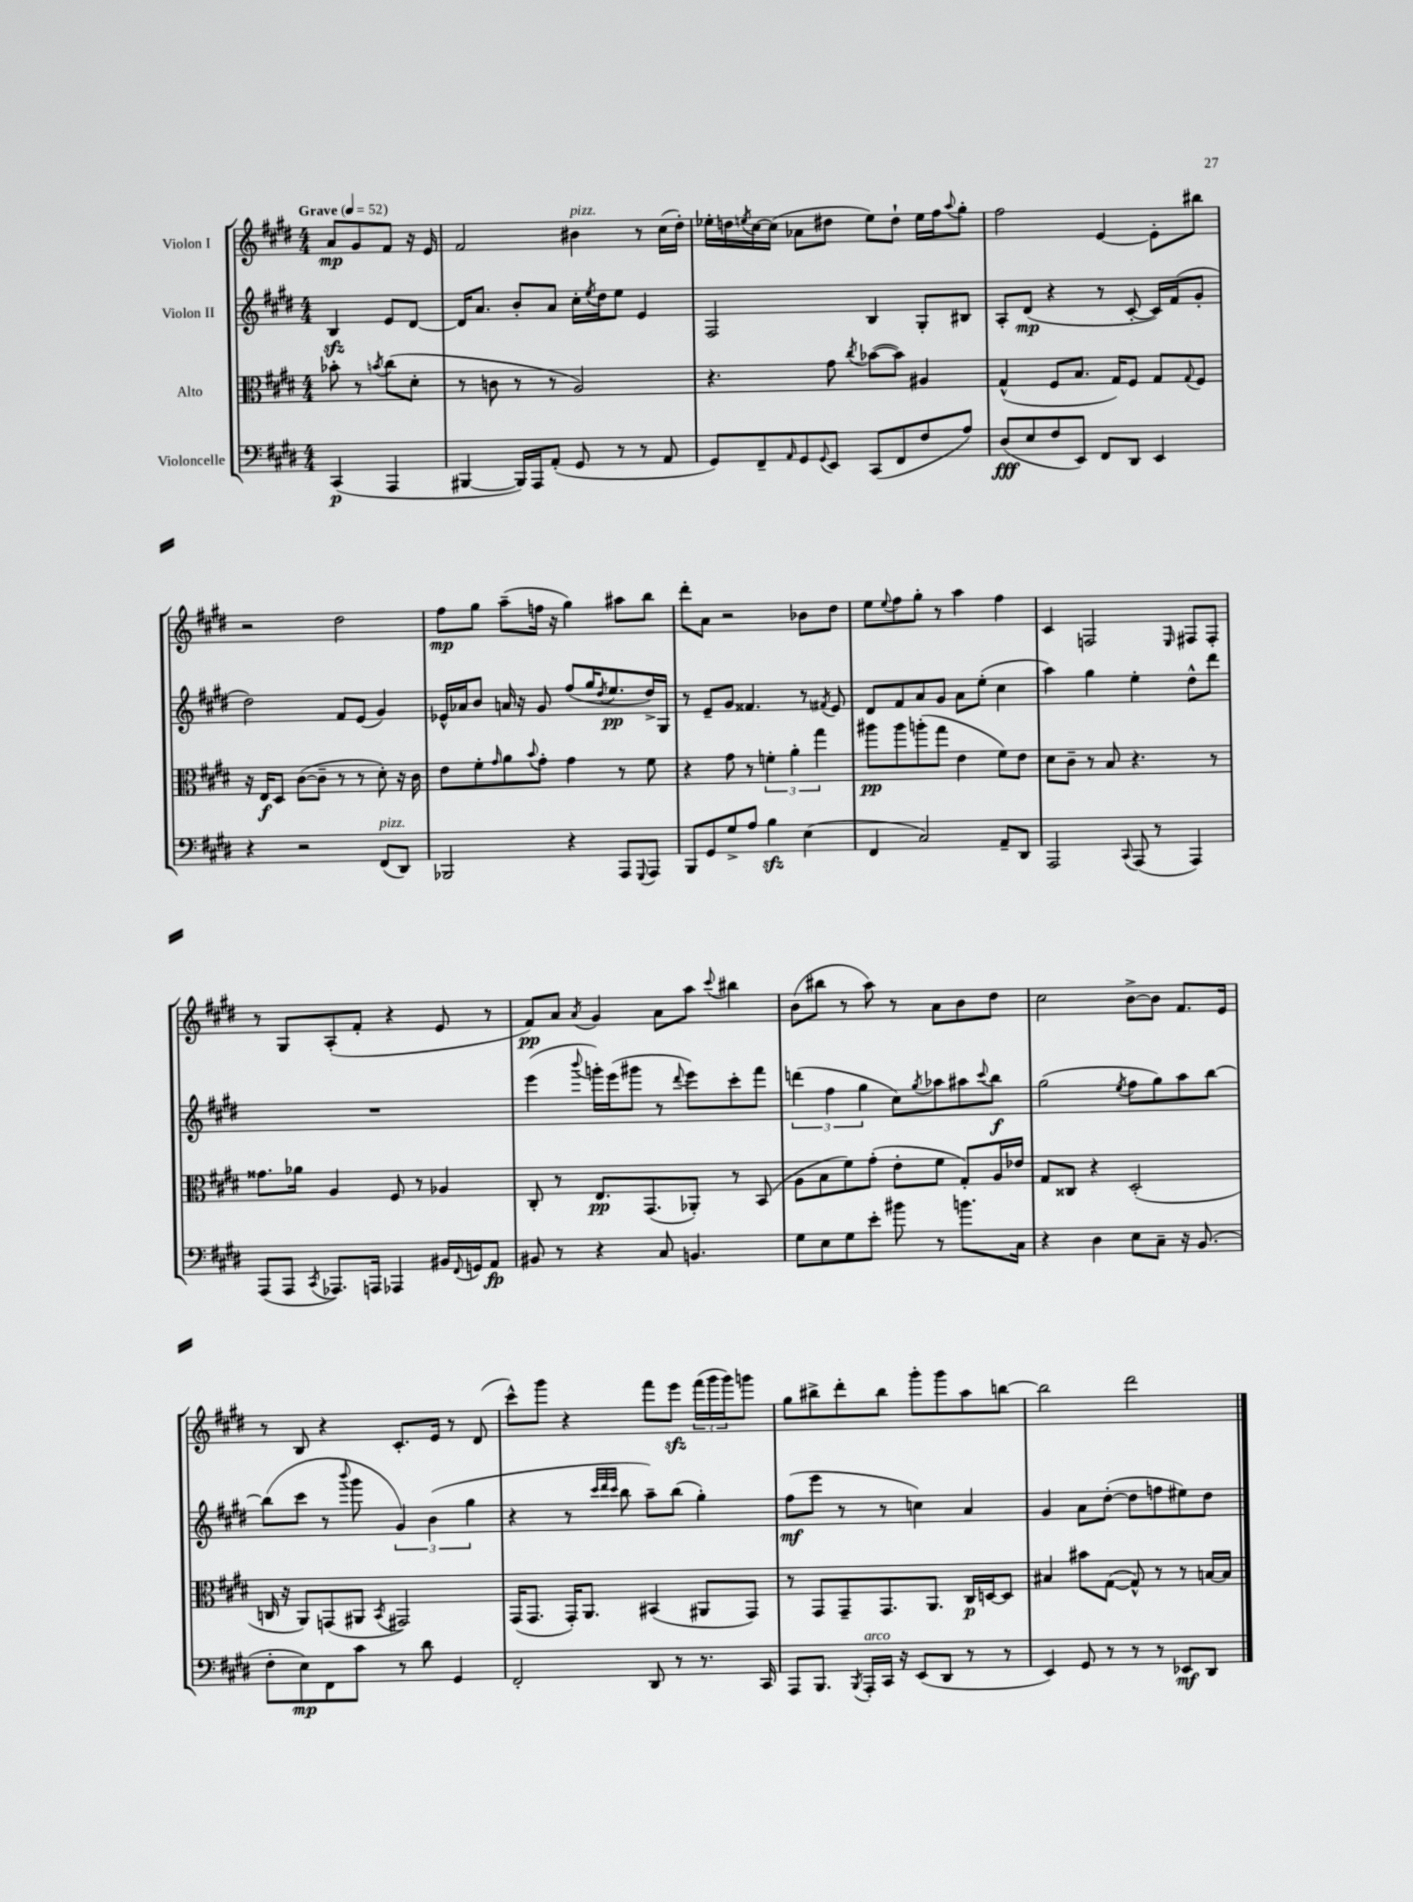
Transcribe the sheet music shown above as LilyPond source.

<<
\new StaffGroup <<
\new Staff = "s0" \with { instrumentName = "Violon I" } {
    \clef treble \key e \major \numericTimeSignature \time 4/4 \partial 2 \tempo "Grave" 4 = 52
    a'8\mp gis'8 fis'8 r16 e'16 |
    fis'2 bis'4^\markup { \italic "pizz." } r8 cis''16( dis''16-.) |
    ees''16-. d''16 \acciaccatura { e''8 } cis''16~ cis''16( aes'8 dis''8 e''8) dis''8-! e''16 fis''16 \appoggiatura { a''8 } gis''8-. |
    fis''2 e'4~ e'8-. bis''8 |
    r2 dis''2 |
    fis''8\mp gis''8 a''8--( f''16 r16 gis''4) ais''8 b''8 |
    dis'''8-. a'8 r2 bes'8 dis''8 |
    e''8 \appoggiatura { e''8 } fis''8 gis''8-. r8 a''4 fis''4 |
    cis'4 f2 \grace { e16 } fis8 fis8-. |
    r8 gis8 a8-.( fis'8-. r4 e'8 r8 |
    fis'8\pp) a'8 \acciaccatura { a'8 } gis'4 a'8 a''8 \appoggiatura { cis'''8 } bis''4 |
    b'8( bis''8 r8 a''8) r8 a'8 b'8 dis''8 |
    cis''2 b'8~-> b'8 fis'8. e'16 |
    r8 b8 r4 cis'8.-. e'16 r8 dis'8( |
    cis'''8-^) gis'''8 r4 fis'''8 e'''8\sfz \tuplet 3/2 { fis'''16( gis'''16 gis'''16) } g'''8 |
    gis''8 bis''8-> dis'''8-. bis''8 gis'''8-. gis'''8 a''8 b''8~ |
    b''2 dis'''2 \bar "|." |
}
\new Staff = "s1" \with { instrumentName = "Violon II" } {
    \clef treble \key e \major \numericTimeSignature \time 4/4 \partial 2
    b4\sfz e'8 dis'8~ |
    dis'16 a'8. b'8-. a'8 cis''16-. \acciaccatura { e''8 } dis''16 e''8 e'4 |
    fis2 b4 gis8-. bis8 |
    a8-. dis'8\mp( r4 r8 cis'8~-. cis'16) fis'16( gis'8-. |
    dis''2) fis'8 e'8( gis'4) |
    ees'16-^ aes'16 b'8 a'16 r16 gis'8 fis''8( gis''16 \acciaccatura { dis''8 } e''8.\pp dis''16->) gis16 |
    r8 e'8-- gis'8 fisis'4. r8 \acciaccatura { fis'8 } e'8 |
    dis'8 fis'8 a'8 gis'8 a'8 e''8-.( cis''4 |
    a''4) gis''4 e''4-. dis''8-^ dis'''8 |
    R1 |
    e'''4( \appoggiatura { b'''8 } g'''16-.) e'''16( gis'''8 r8 \appoggiatura { dis'''8 } e'''8) cis'''8-. fis'''8 |
    \tuplet 3/2 { d'''4( fis''4 gis''4 } cis''8) \acciaccatura { gis''8 } aes''8 ais''8 \appoggiatura { cis'''8 } b''8\f |
    gis''2( \acciaccatura { e''8 } fis''8 gis''8) a''8 b''8~ |
    b''8( cis'''8 r8 \appoggiatura { b'''8 } gis'''8 \tuplet 3/2 { gis'4) b'4( gis''4 } |
    r4 r8 \grace { cis'''32 dis'''32 cis'''32 } b''8 a''8--) b''8( gis''4-.) |
    fis''8\mf( e'''8 r8 r8 c''4) a'4 |
    gis'4 a'8 dis''8~-.( dis''8 f''8 eis''8) dis''8 \bar "|." |
}
\new Staff = "s2" \with { instrumentName = "Alto" } {
    \clef alto \key e \major \numericTimeSignature \time 4/4 \partial 2
    bes'8-. r8 \acciaccatura { b'8 } cis''8( dis'8-. |
    r8 c'8 r8 r8 a2) |
    r4. gis'8 \acciaccatura { cis''8 } bes'8~( bes'8) ais4 |
    gis4-^( fis8 b8. gis16) fis8 gis8 \appoggiatura { gis8 } fis8 |
    r16 e16\f dis8 cis'8~( cis'8-- r8 r8 dis'8-.) r16 cis'16 |
    e'8 fis'8-. \grace { gis'16 } a'8 \appoggiatura { b'8 } gis'8-. gis'4 r8 fis'8 |
    r4 gis'8 r8 \tuplet 3/2 { f'4-. a'4-. gis''4 } |
    ais''8\pp ais''8 a''8-.( gis''8 e'4 fis'8) e'8 |
    dis'8 cis'8-- r8 b8 r4. r8 |
    gisis'8. aes'16 a4 fis8 r8 aes4 |
    cis8-. r8 e8.\pp gis,8.( aes,8-.) r8 b,8( |
    a8 b8 fis'8) gis'8-.( e'8-. fis'8 gis8-.) a16 ees'16 |
    gis8 cisis8 r4 dis2-.( |
    c16 r16 a,8) g,8( ais,8 \acciaccatura { b,8 } gis,2) |
    gis,16( gis,8. gis,16-.) a,8. bis,4( ais,8 gis,8) |
    r8 gis,8 gis,8-- gis,8. a,8. cis16\p d16~ d8 |
    bis4 bis'8 gis8~( gis8-^) r8 r8 b16~ b16 \bar "|." |
}
\new Staff = "s3" \with { instrumentName = "Violoncelle" } {
    \clef bass \key e \major \numericTimeSignature \time 4/4 \partial 2
    cis,4\p( a,,4 |
    bis,,4~ bis,,16) a,,16 a,8-.( gis,8 r8 r8 a,8 |
    gis,8) fis,8-- \grace { a,16 } gis,8 \appoggiatura { gis,8 } e,8 cis,8( fis,8 fis8 a8) |
    dis8\fff( e8 fis8 e,8) fis,8 dis,8 e,4 |
    r4 r2 fis,8^\markup { \italic "pizz." }( dis,8) |
    bes,,2 r4 a,,8 \appoggiatura { gis,,8 } a,,8 |
    b,,8 gis,8 gis8-> a8 b4\sfz e4( |
    fis,4 cis2) a,8-- dis,8 |
    a,,2 \appoggiatura { cis,8 } a,,8( r8 a,,4) |
    a,,8( a,,8 \acciaccatura { cis,8 } aes,,8.) a,,16 aes,,4 bis,16 \appoggiatura { fis,8 } g,16 a,8\fp |
    bis,8 r8 r4 cis8 b,4. |
    gis8 e8 gis8 e'8-. bis'8 r8 b'8. cis16 |
    r4 dis4 e8 cis8-- r16 b,8.( |
    fis8-. e8\mp) fis,8 cis'8 r8 dis'8 gis,4 |
    fis,2-. dis,8 r8 r8. cis,16 |
    a,,8 b,,8. \acciaccatura { b,,8 } a,,16-.^\markup { \italic "arco" } cis,16 r16 e,8( dis,8 r8 r8 |
    e,4) gis,8 r8 r8 r8 ees,8\mf dis,8 \bar "|." |
}
>>
>>
\layout { \context { \Score \remove "Bar_number_engraver" } }
